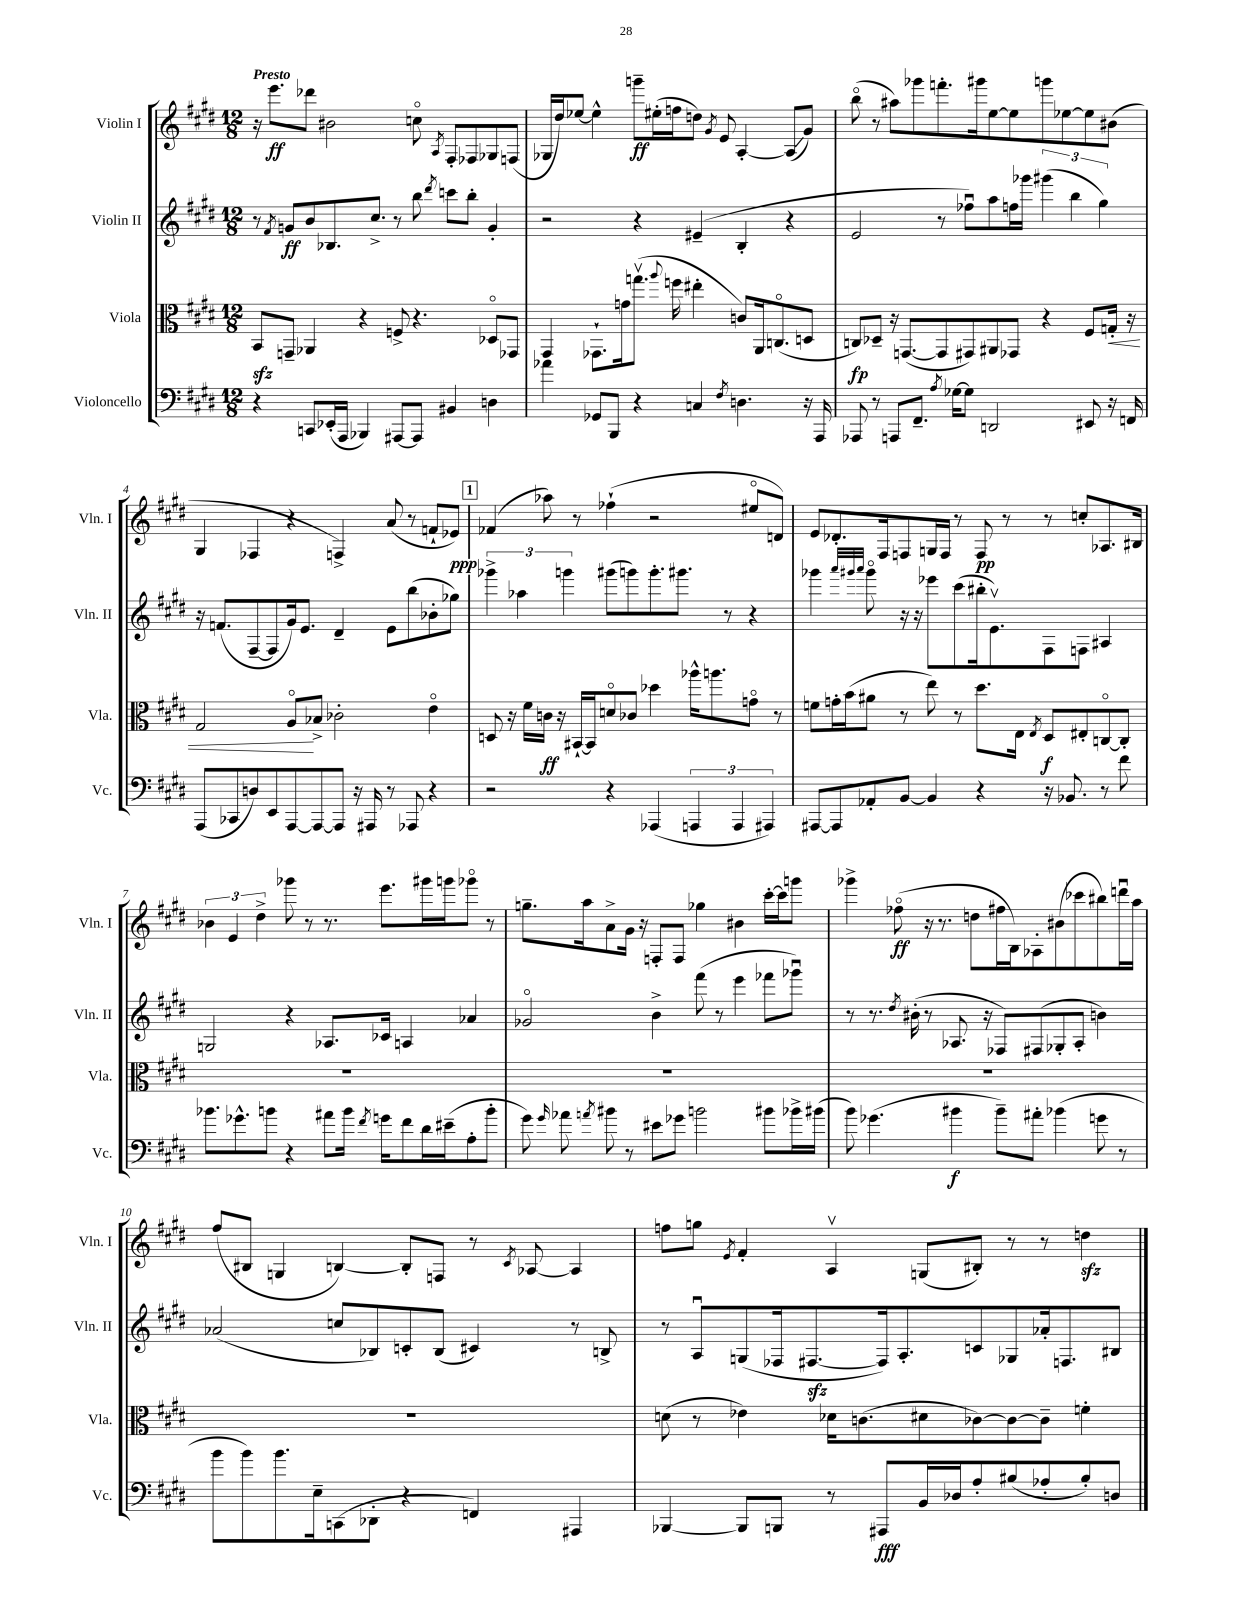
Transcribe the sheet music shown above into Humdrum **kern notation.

**kern	**kern	**kern	**kern
*staff4	*staff3	*staff2	*staff1
*clefF4	*clefC3	*clefG2	*clefG2
*k[f#c#g#d#]	*k[f#c#g#d#]	*k[f#c#g#d#]	*k[f#c#g#d#]
*M12/8	*M12/8	*M12/8	*M12/8
4r	8BB	8r	16r
.	.	.	8.eee
.	.	8qf#	.
.	8GG~	8g	.
8CC	4AA-	8b	8ddd-
(16EE-'	.	8.B-	2b#
16AAA	.	.	.
4BBB-)	4r	.	.
.	.	8.cc#^	.
[8AAA#	8F^	8r	.
8AAA#]	4.r	8bb	8cco
.	.	8qddd#	8qA
4BB#	.	8ccc	8F#'
.	.	8bb'	8F-
4D	8D-o	4g'	8G-
.	8GG-	.	(8F
=	=	=	=
4a-	4GG#	2r	16G-
.	.	.	16dd#)
.	.	.	[8ee-
8GG-	8.GG-`	.	4ee-^^]
8BBB	.	.	.
.	16g	.	.
4r	(8.ggv	4r	8ggg~
.	.	.	(16ee#'
.	8qqaa	.	.
.	16ff	.	16ff
4C	4ee#'	(4e#~	8dd)
.	.	.	8qg#
.	.	.	8e
8qF#	.	.	.
4.D	8c)	4B'	[4A'
.	16AA	.	.
.	(8.Co	.	.
.	.	4r	(8A]
16r	8D	.	8g#)
16AAA	.	.	.
=	=	=	=
8AAA-	8C)	2e	(8bbo
8r	8D-~	.	8r
8AAA	16r	.	8aa#)
.	([8.GG	.	.
8.FF#~	.	.	8ggg-
.	8GG]	8r	8.fff'
8qA	.	.	.
[16G-	.	.	.
8G-]	8GG#)	8ff-u)	.
.	.	.	16ggg#
2DD	8AA#	8aa	[8ee
.	8GG-	16ff	8ee]
.	.	16ggg-	.
.	4r	(6ggg#	8ggg
.	.	.	[8ee-
.	.	6bb	.
8EE#	8F#	.	8ee-]
.	.	6gg#)	.
16r	16G'	.	(8b#
16FF	16r	.	.
=	=	=	=
(8AAA	2G#	16r	4G#
.	.	(8.f	.
8CC-	.	.	.
8D)	.	[8F#~	4F-
8EE	.	8F#]	.
[8AAA	8Ao	16g#)	4r
.	.	8.e	.
8AAA_	8B-^	.	.
8AAA]	2c-'	4d#~	4F^)
16r	.	.	.
16AAA#	.	.	.
8r	.	8e	(8a
8AAA-	.	(8bb	8r
4r	4eo	8b-'	8f`
.	.	8gg-)	8e-)
=	=	=	=
2r	8D	6ggg-^	(4f-
.	16r	.	.
.	.	6aa-	.
.	16f#	.	.
.	16c	.	8aa-)
.	16r	.	.
.	.	6ggg	.
.	[16BB#`	.	8r
.	16BB#]	.	.
4r	8do	(8ggg#	(4ff-`
.	8c-	8ggg)	.
(4AAA-	4dd-	8.ggg'	2r
.	.	8.ggg#	.
6AAA	16aa-^^	.	.
.	8.aa	.	.
.	.	8r	.
6AAA	.	.	.
.	8go	4r	8ee#o
6AAA#)	.	.	.
.	8r	.	8d)
=	=	=	=
[8AAA#	8f	4ggg-	8e
8AAA#]	16g'	.	8.d-'
.	(16b	.	.
.	.	32qqaaa	.
.	.	32qqggg#	.
.	.	32qqaaa	.
8AA-'	8a#	8ggg#o	.
.	.	.	16F#
[8BB	8r	16r	8F
.	.	16r	.
4BB]	8ee)	8eee-	16G
.	.	.	16F
.	8r	(8ccc#	8r
4r	8.dd#	16bb#'	8F
.	.	8.ev)	.
.	.	.	8r
.	16E	.	.
.	8qE	.	.
16r	8D#	8F#	8r
8.BB-	.	.	.
.	8E#'	8F	8cc'
8r	[8Co	4A#	8.A-
8f#	8C']	.	.
.	.	.	16B#
=	=	=	=
8.b-	1.r	2G	6b-
.	.	.	6e
8.g-^^	.	.	.
.	.	.	6dd#^
8b	.	.	.
4r	.	4r	8ggg-
.	.	.	8r
8a#	.	8.A-	8.r
16b	.	.	.
8qf#	.	.	.
16g	.	16c-	8.eee
8f#	.	4A	.
16d#	.	.	16ggg#
(16e#~	.	.	16ggg
8A'	.	4a-	8ggg-o
8b'	.	.	8r
=	=	=	=
8g#)	1.r	2g-o	8.gg~
16qqg#	.	.	.
8a-	.	.	.
.	.	.	16aa
8qa	.	.	.
8b#	.	.	8a^
8r	.	.	16g#
.	.	.	16r
8e#	.	4b^	8F'
8g-	.	.	8F
2b	.	(8fff#	4gg-
.	.	8r	.
.	.	4eee	4b#
8b#	.	8fff-	[16ccc#'
.	.	.	16ccc#]
16b-^	.	8ggg-u)	8ggg
(16b#	.	.	.
=	=	=	=
8b)	1.r	8r	4ggg-^
(4.g-	.	8.r	.
.	.	.	(8ff-o
.	.	8qdd#	.
.	.	(16b#'	.
.	.	8r	16r
.	.	.	8.r
4b#	.	8.A-	.
.	.	.	8dd
.	.	16r	.
8b#~)	.	8F-)	16ff#
.	.	.	16B)
8a#'	.	(8F#	8A-'
(4b-	.	8G-'	(8b#
.	.	8A-'	8ccc-
8g	.	4b)	8bb#)
8r	.	.	16dddu
.	.	.	16aa
=	=	=	=
8b	1.r	(2a-	(8ff#
8b)	.	.	8B#
8.b	.	.	4G
16E~	.	.	.
(8CC	.	8cc	[4B)
8DD-'	.	8B-)	.
4r	.	8c'	8B']
.	.	(8B-	8F
4FF)	.	4c#)	8r
.	.	.	8qc#
.	.	.	[8A-
4AAA#	.	8r	4A-]
.	.	8B^	.
=	=	=	=
[4BBB-	(8d	8r	8ff
.	8r	8Au	8gg
.	.	.	8qe
8BBB-]	4e-)	(8G	4f#'
8BBB	.	16F-	.
.	.	[8.F#	.
8r	16d-	.	4Av
.	(8.c	.	.
8AAA#	.	16F#])	.
.	.	8.A'	.
16BB	8d#	.	(8G
16D-	.	.	.
8A'	[8c-)	8c	8B#')
(8B#	8c-_	8G-	8r
8A-'	8c-~]	16a-'	8r
.	.	8.F	.
8B#')	4f'	.	4dd
8D	.	8B#	.
==	==	==	==
*-	*-	*-	*-
